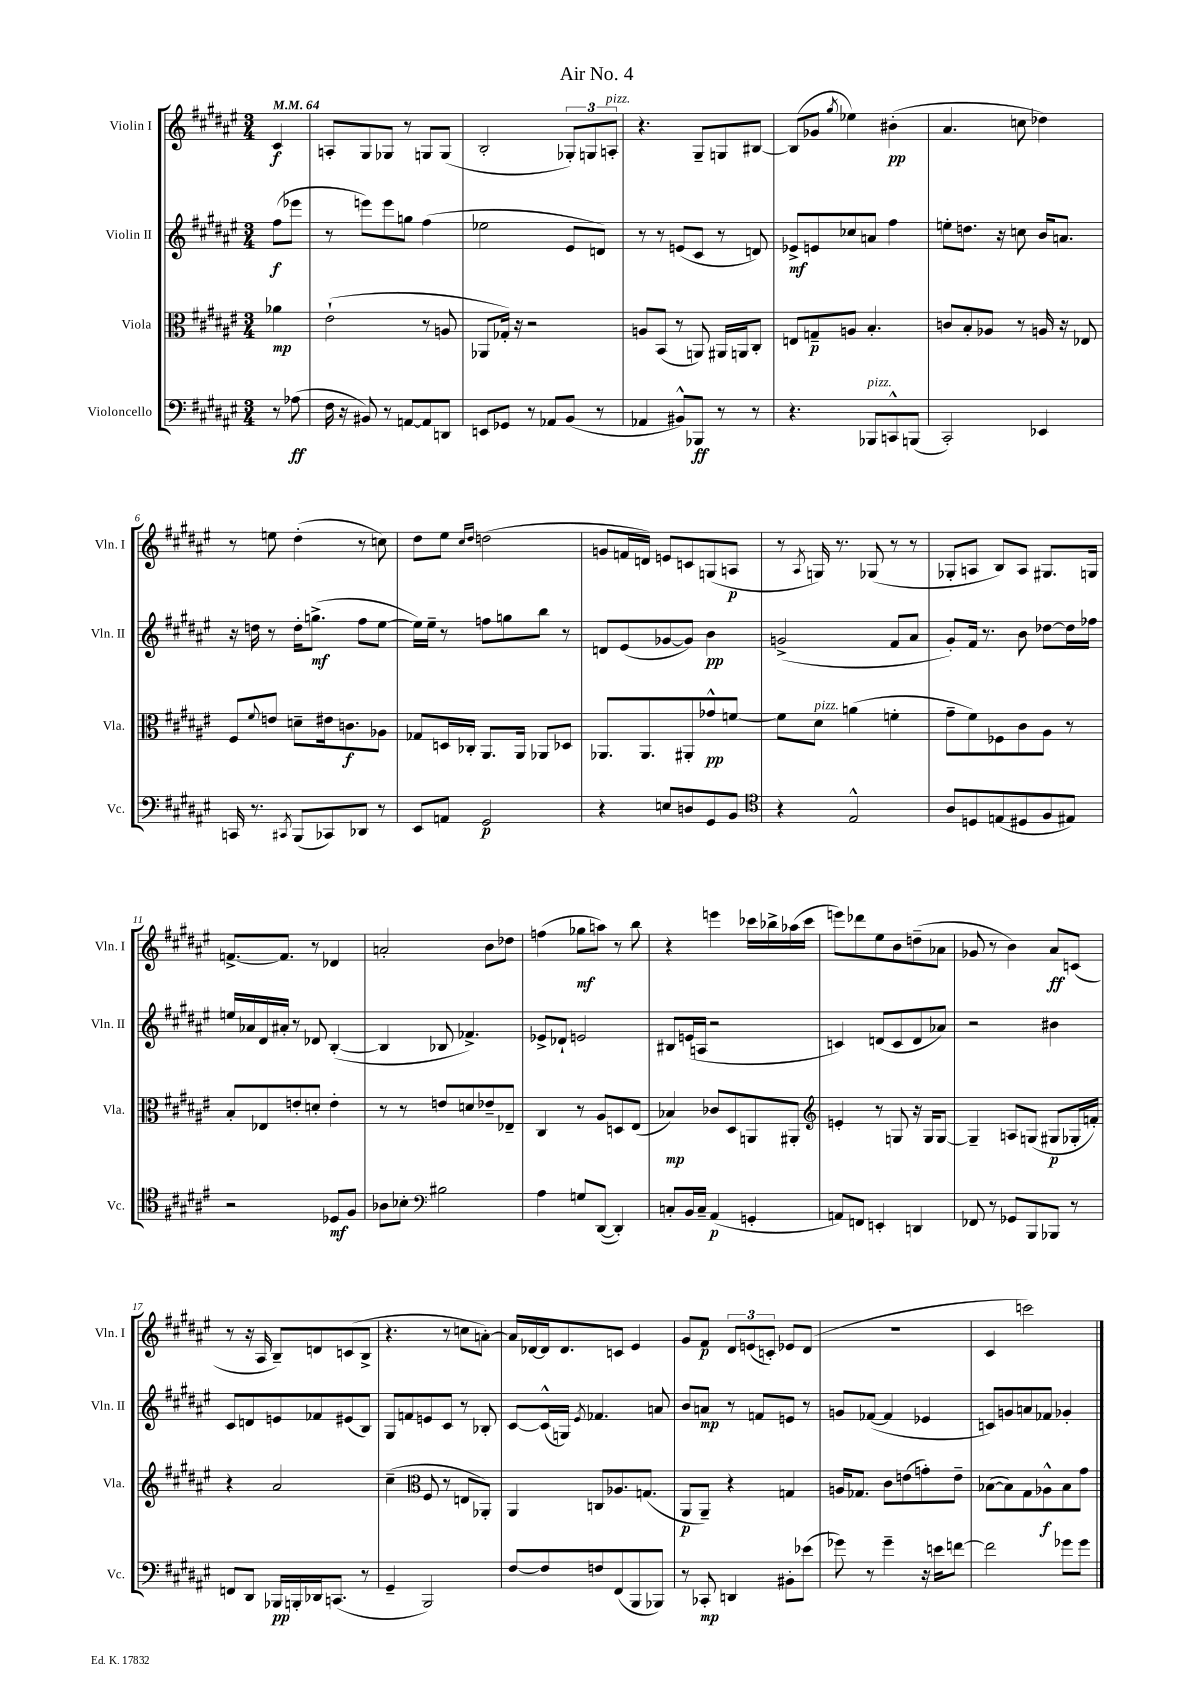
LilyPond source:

\header { title = "Air No. 4" }
<<
\new StaffGroup <<
\new Staff = "s0" \with { instrumentName = "Violin I" shortInstrumentName = "Vln. I" } {
    \clef treble \key fis \major \numericTimeSignature \time 3/4 \partial 4 \tempo 4 = 64
    cis'4\f |
    a8-. gis8 ges8 r8 g8 g8( |
    b2-. \tuplet 3/2 { ges8-.) g8 a8-.^\markup { \italic "pizz." } } |
    r4. gis8-- g8 bis8~ |
    bis8( ges'8 \acciaccatura { gis''8 } ees''4) bis'4-.\pp( |
    ais'4. c''8 des''4) |
    r8 e''8 dis''4-.( r8 c''8) |
    dis''8 eis''8 \grace { cis''16 dis''16 } d''2( |
    g'8 f'16 d'16) e'8 c'8 g8( a8\p |
    r8 \acciaccatura { ais8 } g16) r8. ges8( r8 r8 |
    ges8-. a8 b8) a8 gis8. g16 |
    f'8.~-> f'8. r8 des'4 |
    a'2-. b'8 des''8 |
    f''4( ges''8\mf a''8) r8 b''8 |
    r4 e'''4 ces'''16 bes''16-> aes''16( ces'''16 |
    e'''8) des'''8 eis''8 b'8 d''8--( aes'8 |
    ges'8 r8 b'4) ais'8\ff c'8( |
    r8 r16 ais16 b8--) d'8 c'8( b8-> |
    r4. r8 c''8 a'8~-.) |
    a'16 des'16~ des'16 des'8. c'8 eis'4 |
    gis'8 fis'8\p \tuplet 3/2 { dis'8 e'8( c'8-.) } ees'8 dis'8( |
    R2. |
    cis'4 c'''2) \bar "|." |
}
\new Staff = "s1" \with { instrumentName = "Violin II" shortInstrumentName = "Vln. II" } {
    \clef treble \key fis \major \numericTimeSignature \time 3/4 \partial 4
    fis''8\f( ees'''8 |
    r8 e'''8) e'''8 g''8 fis''4( |
    ees''2 eis'8 d'8) |
    r8 r8 e'8( cis'8 r8 d'8) |
    ees'8->\mf e'8 ces''8 a'8 fis''4 |
    e''8-. d''8. r16 c''8 b'16 a'8. |
    r16 d''16 r8 d''16-. g''8.->\mf( fis''8 eis''8~ |
    eis''16) eis''16-- r8 f''8 g''8 b''8 r8 |
    d'8 eis'8( ges'8~ ges'8) b'4\pp |
    g'2->( fis'8 ais'8 |
    gis'8-.) fis'16 r8. b'8 des''8~ des''16 fes''16 |
    e''16 aes'16 dis'16 ais'16-. r8 des'8 b4~-.( |
    b4 bes8 fes'4.->) |
    ees'8-> des'8-! e'2 |
    bis8 e'16( a16 r2 |
    c'4) d'8( c'8 d'8 aes'8) |
    r2 bis'4 |
    cis'8 d'8 e'8 fes'8 eis'8( b8) |
    gis8 f'8 e'8 cis'8 r8 bes8-. |
    cis'8~ cis'16-^( g16) \acciaccatura { eis'8 } fes'4. a'8 |
    b'8 a'8\mp r8 f'8 e'8 r8 |
    g'8 fes'8~( fes'4 ees'4 |
    c'8) g'8 a'8 fes'8 ges'4-. \bar "|." |
}
\new Staff = "s2" \with { instrumentName = "Viola" shortInstrumentName = "Vla." } {
    \clef alto \key fis \major \numericTimeSignature \time 3/4 \partial 4
    aes'4\mp |
    eis'2-!( r8 a8 |
    aes,8 ges16-.) r16 r2 |
    a8 b,8( r8 a,8) ais,16 a,16 cis8-. |
    e8 g8--\p a8 b4.-. |
    c'8 b8-. aes8 r8 a16 r16 ees8 |
    fis8 \appoggiatura { fis'8 } e'8 d'8-- eis'16 c'8.\f aes8 |
    ges8 d16 ces16-. ais,8. ais,16 aes,8 des8 |
    aes,8. aes,8. ais,8-. ges'8-^\pp f'8~ |
    f'8 dis'8^\markup { \italic "pizz." } a'4( f'4-. |
    gis'8-- fis'8) fes8 cis'8 ais8 r8 |
    b8-. ees8 e'8-. d'8-. e'4-. |
    r8 r8 e'8 d'8 ees'8-- ees8-- |
    cis4 r8 ais8 d8 eis8( |
    bes4\mp) ces'8 dis8 a,8 ais,8-. |
    \clef treble e'4-. r8 g8 r16 g16 g8~ |
    g4-- a8 g8( gis8\p ges16-. f'16-.) |
    r4 ais'2 |
    cis''4--( \clef alto fis8 r8 e8 aes,8-.) |
    ais,4 c8 aes8. g8.( |
    ais,8\p ais,8--) r4 g4 |
    a16 ges8. cis'8 e'8( g'8-.) e'8-- |
    bes8~( bes8) gis8 aes8-^\f bes8 gis'8 \bar "|." |
}
\new Staff = "s3" \with { instrumentName = "Violoncello" shortInstrumentName = "Vc." } {
    \clef bass \key fis \major \numericTimeSignature \time 3/4 \partial 4
    r8 aes8\ff( |
    fis16 r16 bis,8) r8 a,8~ a,8 d,8 |
    e,8 ges,8 r8 aes,8 b,8( r8 |
    aes,4 bis,8-^) bes,,8\ff r8 r8 |
    r4. bes,,8^\markup { \italic "pizz." } c,8-^ b,,8( |
    cis,2-.) ees,4 |
    c,16 r8. \acciaccatura { cis,8 } b,,8( ces,8) des,8 r8 |
    eis,8 a,8 gis,2\p |
    r4 e8 d8 gis,8 b,8 |
    \clef tenor r4 eis2-^ |
    ais8 d8 e8( dis8 fis8 eis8) |
    r2 des8\mf fis8 |
    aes8 bes8-. \clef bass bis2 |
    ais4 g8 dis,8~( dis,4-.) |
    c8-. b,16 c16-- ais,4\p( g,4-. |
    a,8) f,8 e,4-. d,4 |
    fes,8 r8 ges,8 b,,8 bes,,8 r8 |
    f,8 dis,8 bes,,16\pp b,,16-. des,16 c,8.( r8 |
    gis,4-- b,,2) |
    fis8~ fis8 f8 fis,8( b,,8 bes,,8) |
    r8 ces,8-.\mp d,4 bis,8-. ees'8( |
    ges'8) r8 ges'4-- r16 e'16 f'8~ |
    f'2 ges'8 ges'8 \bar "|." |
}
>>
>>
